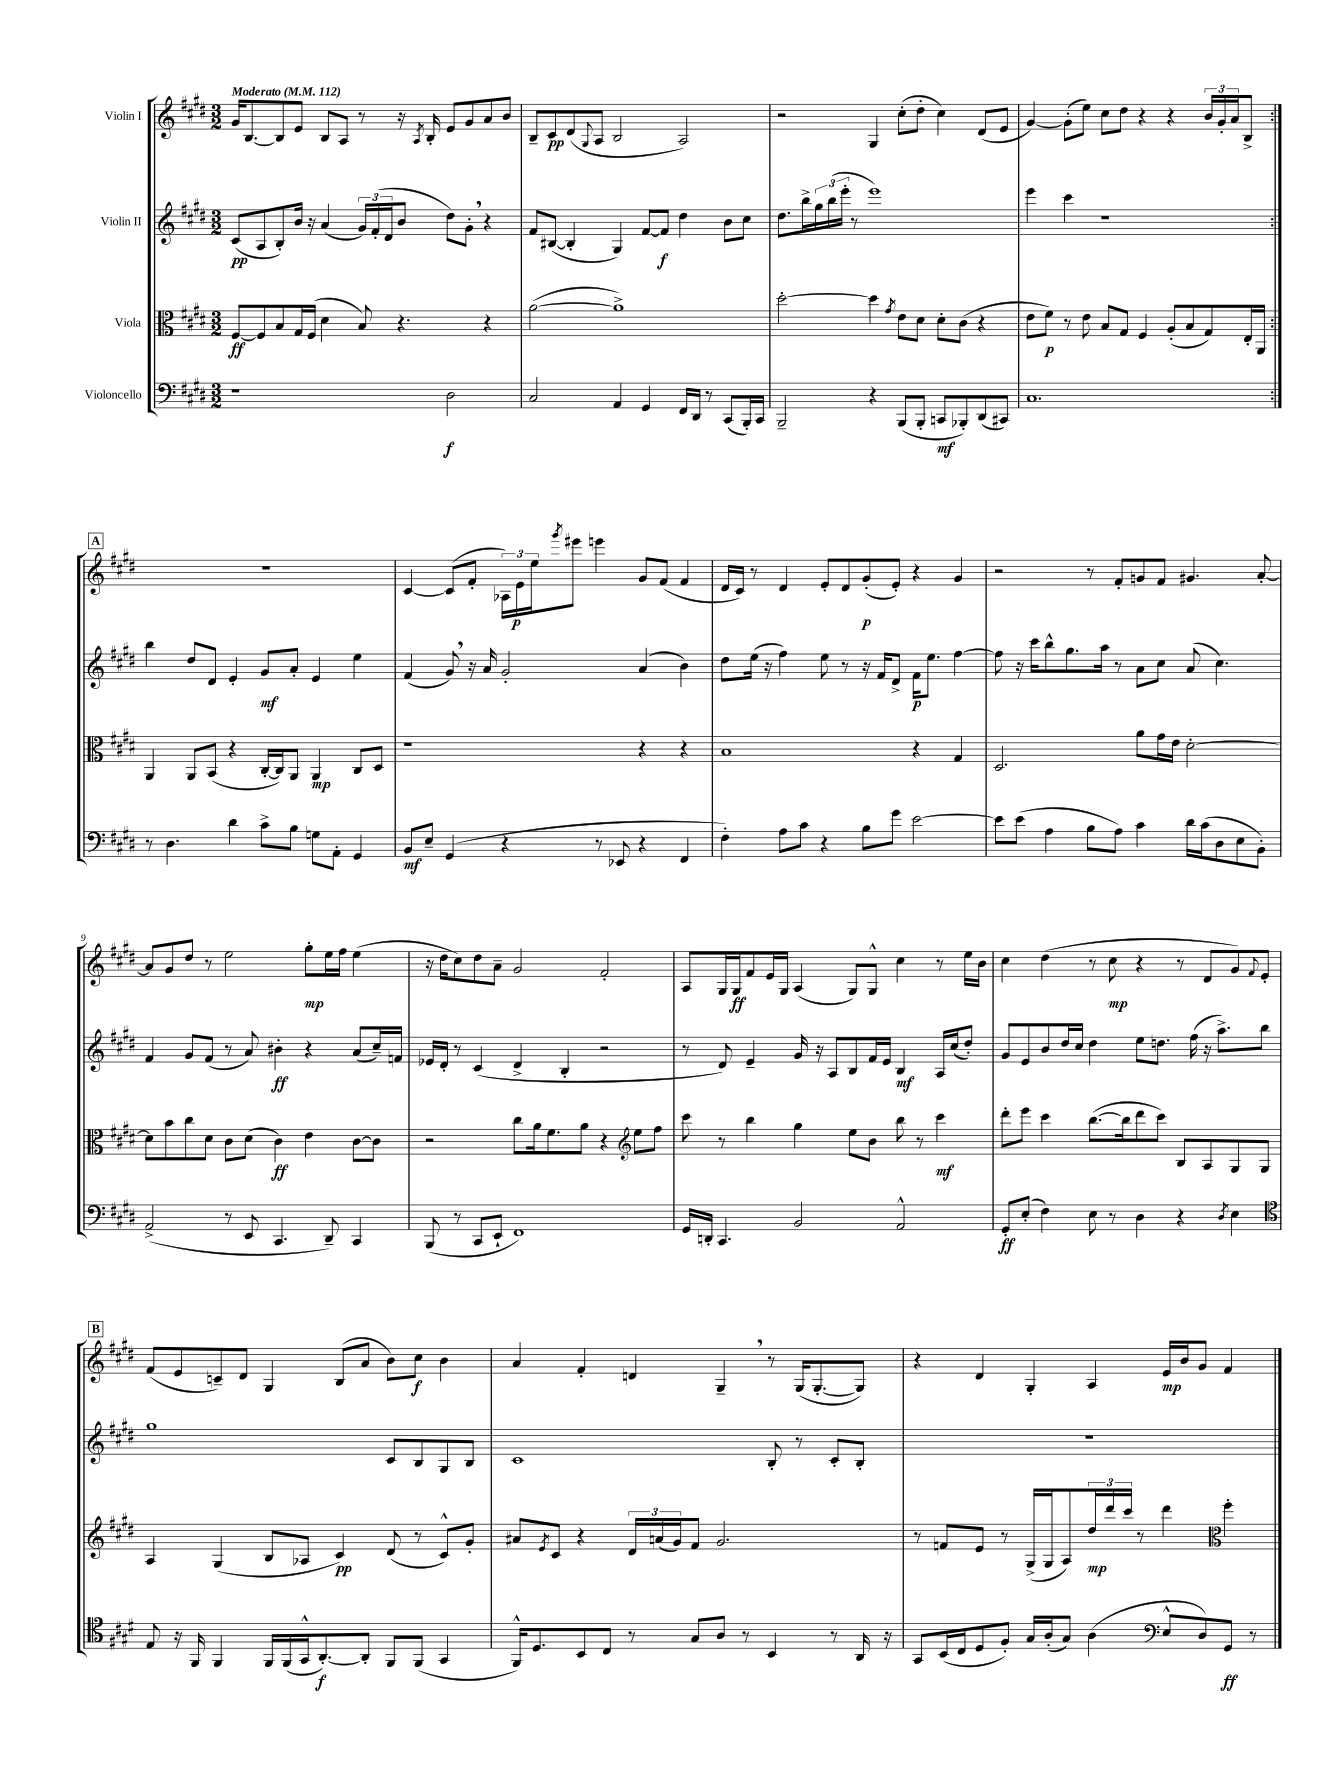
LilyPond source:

<<
\new StaffGroup <<
\new Staff = "s0" \with { instrumentName = "Violin I" } {
    \clef treble \key e \major \numericTimeSignature \time 3/2 \tempo "Moderato" 4 = 112
    \repeat volta 2 { gis'16 b8.~ b8 e'8 b8 a8 r8 r16 \acciaccatura { a8 } b16-. e'8 gis'8 a'8 b'8 |
    b8-- cis'8\pp dis'8( \appoggiatura { gis8 } a8 b2 a2) |
    r2 gis4 cis''8-.( dis''8-. cis''4) dis'8( e'8 |
    gis'4~) gis'8-.( e''8) cis''8 dis''8 r4 r4 \tuplet 3/2 { b'16 gis'16-. a'16 } b8-> | }
    \mark \markup { \box "A" } R1. |
    cis'4~ cis'8( fis'8-. \tuplet 3/2 { aes16) e'16\p e''16 } \acciaccatura { gis'''8 } eis'''8 e'''4 gis'8 fis'8( fis'4 |
    dis'16 cis'16) r8 dis'4 e'8-. dis'8 gis'8-.\p( e'8-.) r4 gis'4 |
    r2 r8 fis'8-. g'8 fis'8 gis'4. a'8~-. |
    a'8 gis'8 dis''8 r8 e''2 gis''8-.\mp e''16 fis''16 e''4( |
    r16 dis''16 cis''8) dis''8 a'8-- gis'2 fis'2-. |
    a8 gis16 gis16\ff fis'8 e'16 gis16 a4( gis8) gis8-^ cis''4 r8 e''16 b'16 |
    cis''4 dis''4( r8 cis''8\mp r4 r8 dis'8 gis'8) \appoggiatura { fis'8 } e'8-. |
    \mark \markup { \box "B" } fis'8( e'8 c'8--) dis'8 gis4 b8( a'8 b'8) cis''8\f b'4 |
    a'4 fis'4-. d'4 gis4-- \breathe r8 gis16( gis8.~-. gis8) |
    r4 dis'4 gis4-. a4 e'16\mp b'16 gis'8 fis'4 \bar "|." |
}
\new Staff = "s1" \with { instrumentName = "Violin II" } {
    \clef treble \key e \major \numericTimeSignature \time 3/2
    \repeat volta 2 { cis'8\pp( a8 b8-.) b'16 r16 a'4( \tuplet 3/2 { gis'16) fis'16-.( dis'16 } b'8 dis''8) gis'8-. \breathe r4 |
    fis'8 bis8~( bis4-. gis4) fis'8~ fis'8\f dis''4 b'8 cis''8 |
    dis''8. b''16-> \tuplet 3/2 { gis''16 b''16( e'''16-. } r8 e'''1) |
    e'''4 cis'''4 r1 | }
    \mark \markup { \box "A" } b''4 dis''8 dis'8 e'4-. gis'8\mf a'8-. e'4 e''4 |
    fis'4( gis'8) \breathe r16 a'16 gis'2-. a'4( b'4) |
    dis''8 e''16( r16 fis''4) e''8 r8 r16 fis'16 dis'8-> fis'16\p e''8. fis''4~ |
    fis''8 r16 cis'''16 b''8-^ gis''8. a''16 r8 a'8 cis''8 a'8( cis''4.) |
    fis'4 gis'8 fis'8( r8 a'8) bis'4-.\ff r4 a'8( cis''16--) f'16 |
    ees'16 dis'16-. r8 cis'4( dis'4-> b4-. r2 |
    r8 dis'8) e'4-- gis'16 r16 a8 b8 fis'16 e'16 b4\mf a16 cis''16( dis''8-.) |
    gis'8 e'8 b'8 dis''16 cis''16 dis''4 e''8 d''8. fis''16( r16 a''8.->) b''8 |
    \mark \markup { \box "B" } gis''1 cis'8 b8 gis8 b8 |
    cis'1 b8-. r8 cis'8-. b8-. |
    R1. \bar "|." |
}
\new Staff = "s2" \with { instrumentName = "Viola" } {
    \clef alto \key e \major \numericTimeSignature \time 3/2
    \repeat volta 2 { fis8~\ff fis8 b8 gis16 fis16( dis'4 b8) r4. r4 |
    a'2~( a'1->) |
    dis''2~-. dis''4 \acciaccatura { gis'8 } e'8 dis'8 dis'8-. cis'8( r4 |
    e'8 fis'8\p) r8 e'8 b8 gis8 fis4 a8-.( b8 gis8) e16-. a,16 | }
    \mark \markup { \box "A" } a,4 a,8 b,8( r4 cis16~-. cis16) a,8 a,4\mp cis8 dis8 |
    r1 r4 r4 |
    b1 r4 gis4 |
    dis2. a'8 gis'16 e'16 dis'2~-. |
    dis'8 b'8 cis''8 dis'8 cis'8 dis'8( cis'4\ff) e'4 cis'8~ cis'8 |
    r2 cis''8 a'16 fis'8. a'8 r4 \clef treble e''8 fis''8 |
    cis'''8 r8 b''4 gis''4 e''8 b'8 b''8 r8 cis'''4\mf |
    dis'''8-. e'''8 cis'''4 b''8.~( b''16 dis'''8 cis'''8) b8 a8 gis8 gis8 |
    \mark \markup { \box "B" } a4 gis4( b8 aes8 cis'4\pp) dis'8( r8 cis'8-^) gis'8-. |
    ais'8 \acciaccatura { e'8 } cis'8 r4 \tuplet 3/2 { dis'16 a'16( gis'16) } fis'8 gis'2. |
    r8 f'8 e'8 r8 gis16->( gis16 a8) \tuplet 3/2 { dis''16\mp dis'''16 cis'''16 } r8 dis'''4 \clef alto fis''4-. \bar "|." |
}
\new Staff = "s3" \with { instrumentName = "Violoncello" } {
    \clef bass \key e \major \numericTimeSignature \time 3/2
    \repeat volta 2 { r1 dis2\f |
    cis2 a,4 gis,4 fis,16 dis,16 r8 cis,8( b,,16-.) cis,16 |
    b,,2-- r4 b,,8( b,,8-. c,8\mf bes,,8-.) dis,8( cis,8) |
    cis1. | }
    \mark \markup { \box "A" } r8 dis4. dis'4 cis'8-> b8 g8 a,8-. gis,4 |
    b,8\mf e8-- gis,4( r4 r8 ees,8 r4 fis,4 |
    fis4-.) a8 cis'8 r4 b8 gis'8 e'2~ |
    e'8 e'8( a4 b8 a8) cis'4 dis'16 cis'16( dis8 e8 b,8-.) |
    a,2->( r8 e,8 cis,4. dis,8--) cis,4 |
    b,,8( r8 cis,8 e,8-! fis,1) |
    gis,16 d,16-. cis,4. b,2 a,2-^ |
    gis,8-.\ff e8-.( fis4) e8 r8 dis4 r4 \acciaccatura { dis8 } e4 |
    \mark \markup { \box "B" } \clef tenor e8 r16 fis,16 fis,4 fis,16 fis,16( gis,16-^ a,8.~-.\f) a,8-. fis,8 fis,8( gis,4 |
    fis,16-^) dis8. b,8 cis8 r8 gis8 a8 r8 b,4 r8 a,16 r16 |
    gis,8 b,16( cis16 dis8 fis8-.) gis16 a16-.( gis8) a4( \clef bass e8-^ dis8) gis,8\ff r8 \bar "|." |
}
>>
>>
